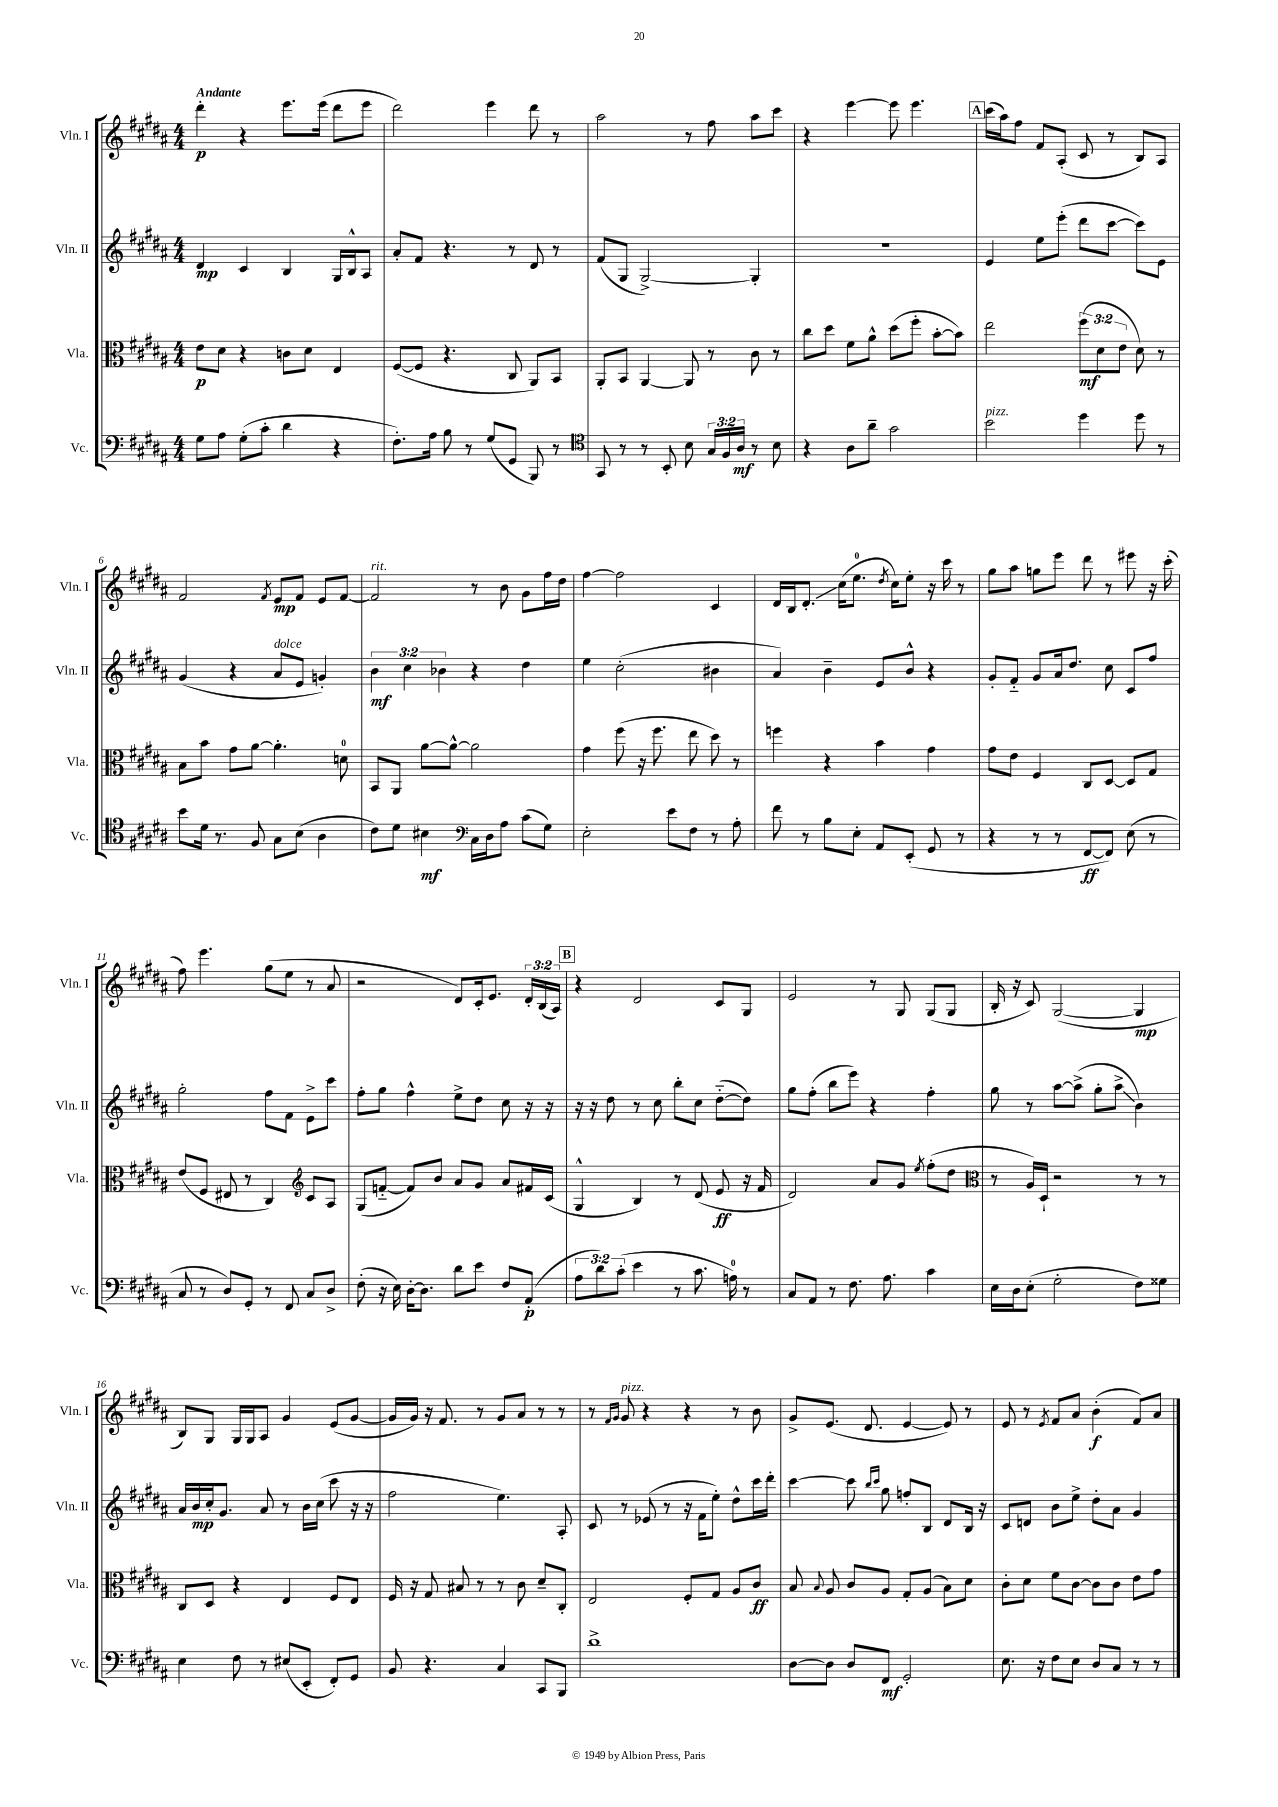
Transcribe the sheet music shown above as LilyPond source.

<<
\new StaffGroup <<
\new Staff = "s0" \with { instrumentName = "Vln. I" shortInstrumentName = "Vln. I" } {
    \clef treble \key b \major \numericTimeSignature \time 4/4 \override Staff.TupletNumber.text = #tuplet-number::calc-fraction-text \tempo "Andante"
    \autoBeamOff dis'''4-.\p r4 e'''8.[ e'''16]( dis'''8[ e'''8] |
    dis'''2) e'''4 dis'''8 r8 |
    ais''2 r8 fis''8 ais''8[ cis'''8] |
    r4 e'''4~ e'''8 e'''4. |
    \mark \markup { \box "A" } cis'''16[( ais''16) fis''8] fis'8[ ais8]-.( cis'8 r8 b8[) ais8] |
    fis'2 \acciaccatura { fis'8 } e'8[\mp fis'8] e'8[ fis'8]~ |
    fis'2^\markup { \italic "rit." } r8 b'8 gis'8[ fis''16 dis''16] |
    fis''4~ fis''2 cis'4 |
    dis'16[ b16 dis'8.]-.\glissando cis''16[( e''8.]-0 \acciaccatura { dis''8 } cis''16[) e''8]-. r16 cis'''16 r8 |
    gis''8[ ais''8] g''8[ e'''8] dis'''8 r8 eis'''8 r16 cis'''16-.( |
    fis''8) e'''4. gis''8[( e''8] r8 ais'8 |
    r2 dis'8[) cis'16-. e'8.] \tuplet 3/2 { dis'16[-. b16( ais16]) } |
    \mark \markup { \box "B" } r4 dis'2 cis'8[ gis8] |
    e'2 r8 gis8 gis8[( gis8] |
    b16-. r16 cis'8) gis2~( gis4\mp |
    b8[) gis8] gis16[ gis16 ais8] gis'4 e'8[( gis'8]~ |
    gis'16[ gis'16]) r16 fis'8. r8 gis'8[ ais'8] r8 r8 |
    r8 \grace { fis'16[ gis'16] } gis'8^\markup { \italic "pizz." } r4 r4 r8 b'8 |
    gis'8[-> e'8.]( dis'8. e'4~ e'8) r8 |
    e'8 r8 \acciaccatura { e'8 } fis'8[ ais'8] b'4-.\f( fis'8[) ais'8] \bar "|." |
}
\new Staff = "s1" \with { instrumentName = "Vln. II" shortInstrumentName = "Vln. II" } {
    \clef treble \key b \major \numericTimeSignature \time 4/4 \override Staff.TupletNumber.text = #tuplet-number::calc-fraction-text
    \autoBeamOff dis'4\mp cis'4 b4 gis16[ b16-^ ais8] |
    ais'8[-. fis'8] r4. r8 dis'8 r8 |
    fis'8[( gis8] gis2~->) gis4-. |
    R1 |
    \mark \markup { \box "A" } e'4 e''8[ e'''8]-.( dis'''8[ cis'''8]~ cis'''8[) e'8] |
    gis'4( r4 ais'8[^\markup { \italic "dolce" } e'8] g'4-.) |
    \tuplet 3/2 { b'4\mf cis''4 bes'4 } r4 dis''4 |
    e''4 cis''2-.( bis'4 |
    ais'4) b'4-- e'8[ b'8]-^ r4 |
    gis'8[-. fis'8]-_ gis'8[ ais'16 dis''8.] cis''8 cis'8[ fis''8] |
    gis''2-. fis''8[ fis'8] e'8[-> cis'''8] |
    fis''8[-. gis''8] fis''4-^ e''8[-> dis''8] cis''8 r16 r16 |
    \mark \markup { \box "B" } r16 r16 dis''8 r8 cis''8 b''8[-. cis''8] dis''8[~-_( dis''8]) |
    gis''8[ fis''8]-.( b''8[ e'''8]) r4 fis''4-. |
    gis''8 r8 ais''8[~ ais''8]->( gis''8[-. ais''8]->\glissando b'4) |
    ais'16[ b'16\mp cis''16-. gis'8.] ais'8 r8 b'16[ cis''16]( cis'''8 r16 r16 |
    fis''2 e''4.) ais8-. |
    cis'8 r8 ees'8( r8 r16 fis'16[ e''8]-.) dis''8[-^ cis'''16 dis'''16]-. |
    cis'''4~ cis'''8 \grace { b''16[ cis'''16] } gis''8 f''8[-. b8] dis'8[ b16] r16 |
    cis'8[ d'8] b'8[ e''8]-> dis''8[-. ais'8] gis'4 \bar "|." |
}
\new Staff = "s2" \with { instrumentName = "Vla." shortInstrumentName = "Vla." } {
    \clef alto \key b \major \numericTimeSignature \time 4/4 \override Staff.TupletNumber.text = #tuplet-number::calc-fraction-text
    \autoBeamOff e'8[\p dis'8] r4 c'8[ dis'8] e4 |
    fis8[~( fis8] r4. cis8 ais,8[) b,8] |
    ais,8[-. b,8] ais,4~ ais,8 r8 cis'8 r8 |
    cis''8[ dis''8] fis'8[ ais'8]-^ dis''8[( fis''8]-. b'8[~-. b'8]) |
    \mark \markup { \box "A" } e''2 \tuplet 3/2 { fis''8[\mf( dis'8 e'8] } dis'8) r8 |
    b8[ b'8] gis'8[ ais'8]~ ais'4.-. d'8-0 |
    b,8[ ais,8] ais'8[~ ais'8]~-^ ais'2 |
    gis'4 fis''8( r16 fis''8. e''8 dis''8) r8 |
    f''4 r4 b'4 gis'4 |
    gis'8[ e'8] fis4 cis8[ dis8]~ dis8[ gis8] |
    e'8[( fis8] eis8 r8 cis4) \clef treble cis'8[ ais8] |
    gis8[( f'8]~-_ f'8[) b'8] ais'8[ gis'8] ais'8[ fis'16 cis'16]( |
    \mark \markup { \box "B" } gis4-^ b4) r8 dis'8( e'8\ff r16 fis'16 |
    dis'2) ais'8[ gis'8] \acciaccatura { e''8 } fis''8[-.( dis''8] |
    \clef alto r8 ais16[) dis16]-! r2 r8 r8 |
    cis8[ dis8] r4 e4 fis8[ e8] |
    fis16 r16 gis8 bis8 r8 r8 cis'8 dis'8[-- cis8]-. |
    e2 fis8[-. gis8] ais8[ cis'8]\ff |
    b8 \appoggiatura { b8 } ais8 cis'8[ ais8] gis8[-. ais8]( b8[) dis'8] |
    cis'8[-. dis'8] fis'8[ cis'8]~ cis'8[ cis'8] e'8[ gis'8] \bar "|." |
}
\new Staff = "s3" \with { instrumentName = "Vc." shortInstrumentName = "Vc." } {
    \clef bass \key b \major \numericTimeSignature \time 4/4 \override Staff.TupletNumber.text = #tuplet-number::calc-fraction-text
    \autoBeamOff gis8[ ais8] gis8[-.( cis'8]-. dis'4 r4 |
    fis8.[-.) ais16] b8 r8 gis8[( gis,8] b,,8) r8 |
    \clef tenor gis,8 r8 r8 b,8-. b8 \tuplet 3/2 { gis16[ fis16 ais16]\mf } r8 b8 |
    r4 ais8[ ais'8]-- gis'2 |
    \mark \markup { \box "A" } b'2^\markup { \italic "pizz." } dis''4 dis''8 r8 |
    b'8[ dis'16] r8. fis8 gis8[ b8]( ais4 |
    cis'8[) dis'8] bis4\mf \clef bass cis16[ dis16 ais8] cis'8[( gis8]) |
    e2-. e'8[ fis8] r8 ais8-. |
    fis'8 r8 b8[ e8]-. ais,8[ e,8]-.( gis,8 r8 |
    r4 r8 r8 fis,8[~\ff fis,8]) e8( r8 |
    cis8 r8 dis8[) gis,8]-. r8 fis,8 cis8[ dis8]-> |
    fis8-.( r16 e16) dis16[~-. dis8.] dis'8[ e'8] fis8[ ais,8]-.\p( |
    \mark \markup { \box "B" } \tuplet 3/2 { ais8[ dis'8) cis'8]-.( } e'4 r8 cis'8. a16-0) r8 |
    cis8[ ais,8] r8 fis8. ais8. cis'4 |
    e16[ dis16 e8]-.( gis2-. fis8[) gisis8] |
    e4 fis8 r8 eis8[( e,8]-. fis,8[-.) gis,8] |
    b,8 r4. cis4 cis,8[ b,,8] |
    dis'1-> |
    dis8[~ dis8] dis8[ fis,8]\mf gis,2-. |
    e8. r16 fis8[ e8] dis8[ cis8] r8 r8 \bar "|." |
}
>>
>>
